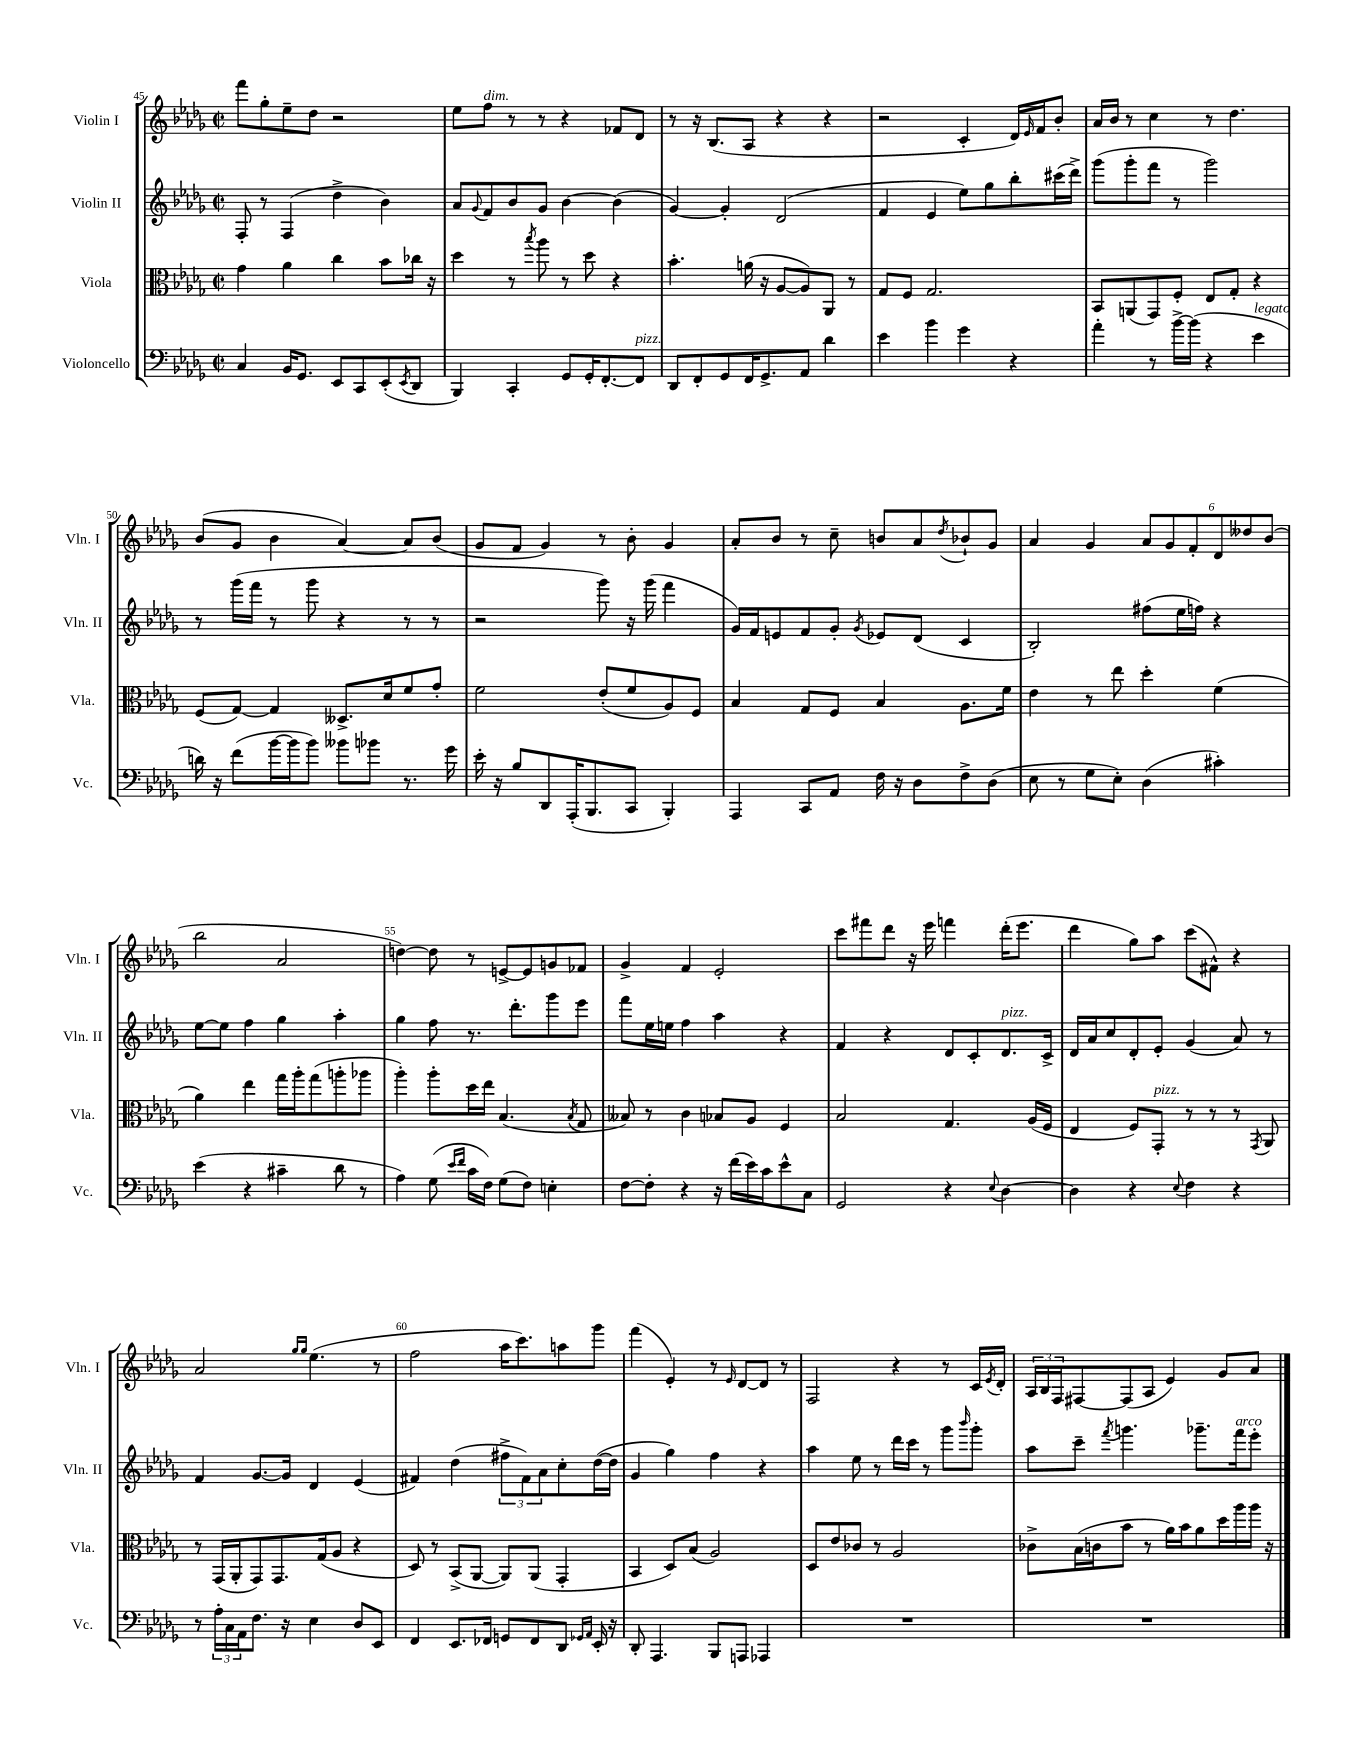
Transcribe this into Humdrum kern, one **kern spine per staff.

**kern	**kern	**kern	**kern
*staff4	*staff3	*staff2	*staff1
*clefF4	*clefC3	*clefG2	*clefG2
*k[b-e-a-d-g-]	*k[b-e-a-d-g-]	*k[b-e-a-d-g-]	*k[b-e-a-d-g-]
*M2/2	*M2/2	*M2/2	*M2/2
*met(c|)	*met(c|)	*met(c|)	*met(c|)
4C	4g-	8F'	8fff
.	.	8r	8gg-'
16BB-	4a-	(4F	8ee-~
8.GG-	.	.	.
.	.	.	8dd-
8EE-	4cc	4dd-^	2r
8CC	.	.	.
(8EE-'	8b-	4b-)	.
8qEE-	.	.	.
8DD-	16cc-	.	.
.	16r	.	.
=	=	=	=
4BBB-)	4dd-	8a-	8ee-
.	.	8qqg-	.
.	.	8f	8ff
4CC'	8r	8b-	8r
.	8qbb-	.	.
.	8aa-	8g-	8r
8GG-	8r	[4b-	4r
16GG-'	8dd-	.	.
[8.FF'	.	.	.
.	4r	(4b-]	8f-
8FF]	.	.	8d-
=	=	=	=
8DD-	4.b-'	[4g-)	8r
8FF'	.	.	16r
.	.	.	(8.B-
8GG-	.	4g-']	.
16FF	(16a	.	8A-
8.GG-^	16r	.	.
.	[8A-	(2d-	4r
8AA-	8A-])	.	.
4d-	8AA-	.	4r
.	8r	.	.
=	=	=	=
4e-	8G-	4f	2r
.	8F	.	.
4b-	2.G-	4e-	.
4g-	.	8ee-)	4c'
.	.	8gg-	.
4r	.	8bb-'	16d-)
.	.	.	16qqe-
.	.	.	16f
.	.	(16ccc#	8b-'
.	.	16ddd-^)	.
=	=	=	=
4a-'	8BB-	(8ggg-	16a-
.	.	.	16b-
.	(8AA	8ggg-'	8r
8r	8GG-)	8fff	4cc
[16b-^	8F'	8r	.
(16b-]	.	.	.
4r	8E-	2ggg-)	8r
.	8G-'	.	4.dd-
4e-	4r	.	.
=	=	=	=
16d)	(8F	8r	(8b-
16r	.	.	.
(8f	[8G-)	(16ggg-	8g-
.	.	16fff	.
[16b-	4G-]	8r	4b-
16b-]	.	.	.
8b-)	.	8ggg-	.
8b--	8.D--^	4r	[4a-)
8b-	.	.	.
.	16d-	.	.
8.r	8f	8r	8a-]
.	8g-'	8r	(8b-
16g-	.	.	.
=	=	=	=
16e-'	2f	2r	8g-
16r	.	.	.
8B-	.	.	8f
8DD-	.	.	4g-)
(16AAA-'	.	.	.
8.BBB-	.	.	.
.	(8e-'	8ggg-)	8r
8CC	8f	16r	8b-'
.	.	(16ggg-	.
4BBB-')	8A-)	4fff	4g-
.	8F	.	.
=	=	=	=
4AAA-	4B-	16g-)	8a-'
.	.	16f	.
.	.	8e	8b-
8CC	8G-	8f	8r
8AA-	8F	8g-'	8cc~
.	.	8qg-	.
16F	4B-	8e-	8b
16r	.	.	.
8D-	.	(8d-	8a-
.	.	.	8qdd-
8F^	8.A-	4c	8b-`
(8D-	.	.	8g-
.	16f	.	.
=	=	=	=
8E-	4e-	2B-')	4a-
8r	.	.	.
8G-	8r	.	4g-
8E-')	8ee-	.	.
(4D-	4dd-'	(8ff#	12a-
.	.	.	12g-
.	.	16ee-	.
.	.	.	12f'
.	.	16ff)	.
4c#')	(4f	4r	12d-
.	.	.	12dd--
.	.	.	(12b-
=	=	=	=
(4e-	4a-)	[8ee-	2bb-
.	.	8ee-]	.
4r	4ee-	4ff	.
4c#~	16gg-	4gg-	2a-
.	16aa-'	.	.
.	(8gg-	.	.
8d-	8aa'	4aa-'	.
8r	8aa-	.	.
=	=	=	=
4A-)	4aa-')	4gg-	[4dd)
(8G-	8aa-'	8ff	8dd]
16qqe-	.	.	.
16qqf	.	.	.
16c	16dd-	8.r	8r
16F)	16ee-	.	.
(8G-	(4.B-	.	[8e^
.	.	8.ddd-'	.
8F)	.	.	8e]
4E'	.	8ggg-	8g
.	8qB-	.	.
.	8G-	8eee-	8f-
=	=	=	=
[8F	8B--)	8fff	4g-^
8F']	8r	16ee-	.
.	.	16ee	.
4r	4c	4ff	4f
16r	8B-	4aa-	2e-'
(16f	.	.	.
16e-)	8A-	.	.
16c	.	.	.
8e-^^	4F	4r	.
8C	.	.	.
=	=	=	=
2GG-	2B-	4f	8ccc
.	.	.	8fff#
.	.	4r	8ddd-
.	.	.	16r
.	.	.	16eee-
4r	4.G-	8d-	4fff
.	.	8c'	.
8qqE-	.	.	.
[4D-	.	8.d-	(16ddd-'
.	.	.	8.eee-
.	(16A-	.	.
.	16F	16c^	.
=	=	=	=
4D-]	4E-	16d-	4ddd-
.	.	16a-	.
.	.	8cc	.
4r	8F)	8d-'	8gg-)
.	8GG-'	8e-'	8aa-
8qqE-	.	.	.
4F	8r	(4g-	(8ccc
.	8r	.	8f#^^)
4r	8r	8a-)	4r
.	8qGG-	.	.
.	8AA-	8r	.
=	=	=	=
8r	8r	4f	2a-
24A-'	(16GG-	.	.
24C	.	.	.
.	16AA-'	.	.
24AA-	.	.	.
8.F	8GG-)	[8.g-	.
.	8.GG-	.	.
16r	.	16g-]	.
.	.	.	16qqgg-
.	.	.	16qqgg-
4E-	.	4d-	(4.ee-
.	(16G-	.	.
.	8A-	.	.
8D-	4r	(4e-	.
8EE-	.	.	8r
=	=	=	=
4FF	8D-)	4f#)	2ff
.	8r	.	.
8.EE-	(8BB-^	(4dd-	.
.	[8AA-	.	.
16FF-	.	.	.
8GG	8AA-])	12ff#^	16aa-
.	.	.	8.ccc)
.	.	12f#)	.
8FF-	(8AA-	.	.
.	.	12a-	.
8DD-	4GG-'	8cc'	8aa
16qqGG-	.	.	.
16qqAA-	.	.	.
16EE-'	.	([16dd-	8ggg-
16r	.	16dd-]	.
=	=	=	=
8DD-'	4BB-	4g-	(4fff
4.AAA-	.	.	.
.	8D-)	4gg-)	4e-')
.	(8B-	.	.
8BBB-	2A-)	4ff	8r
.	.	.	16qqe-
8AAA	.	.	[8d-
4AAA-	.	4r	8d-]
.	.	.	8r
=	=	=	=
1r	8D-	4aa-	2F
.	8e-	.	.
.	8c-	8ee-	.
.	8r	8r	.
.	2A-	16ddd-	4r
.	.	16ccc	.
.	.	8r	.
.	.	8ggg-	8r
.	.	16qqbbb-	.
.	.	8ggg-'	16c
.	.	.	8qe-
.	.	.	16d-'
=	=	=	=
1r	8c-^	8aa-	24A-
.	.	.	24B-
.	.	.	24F
.	(16B-	8ccc~	[8F#
.	16c	.	.
.	.	8qfff	.
.	8b-	4.ggg	(8F#]
.	8r	.	8A-
.	16a-)	.	4e-)
.	16b-	.	.
.	8a-	8.ggg-~	.
.	16dd-	.	8g-
.	16aa-	16fff	.
.	16aa-	8eee-'	8a-
.	16r	.	.
==	==	==	==
*-	*-	*-	*-
